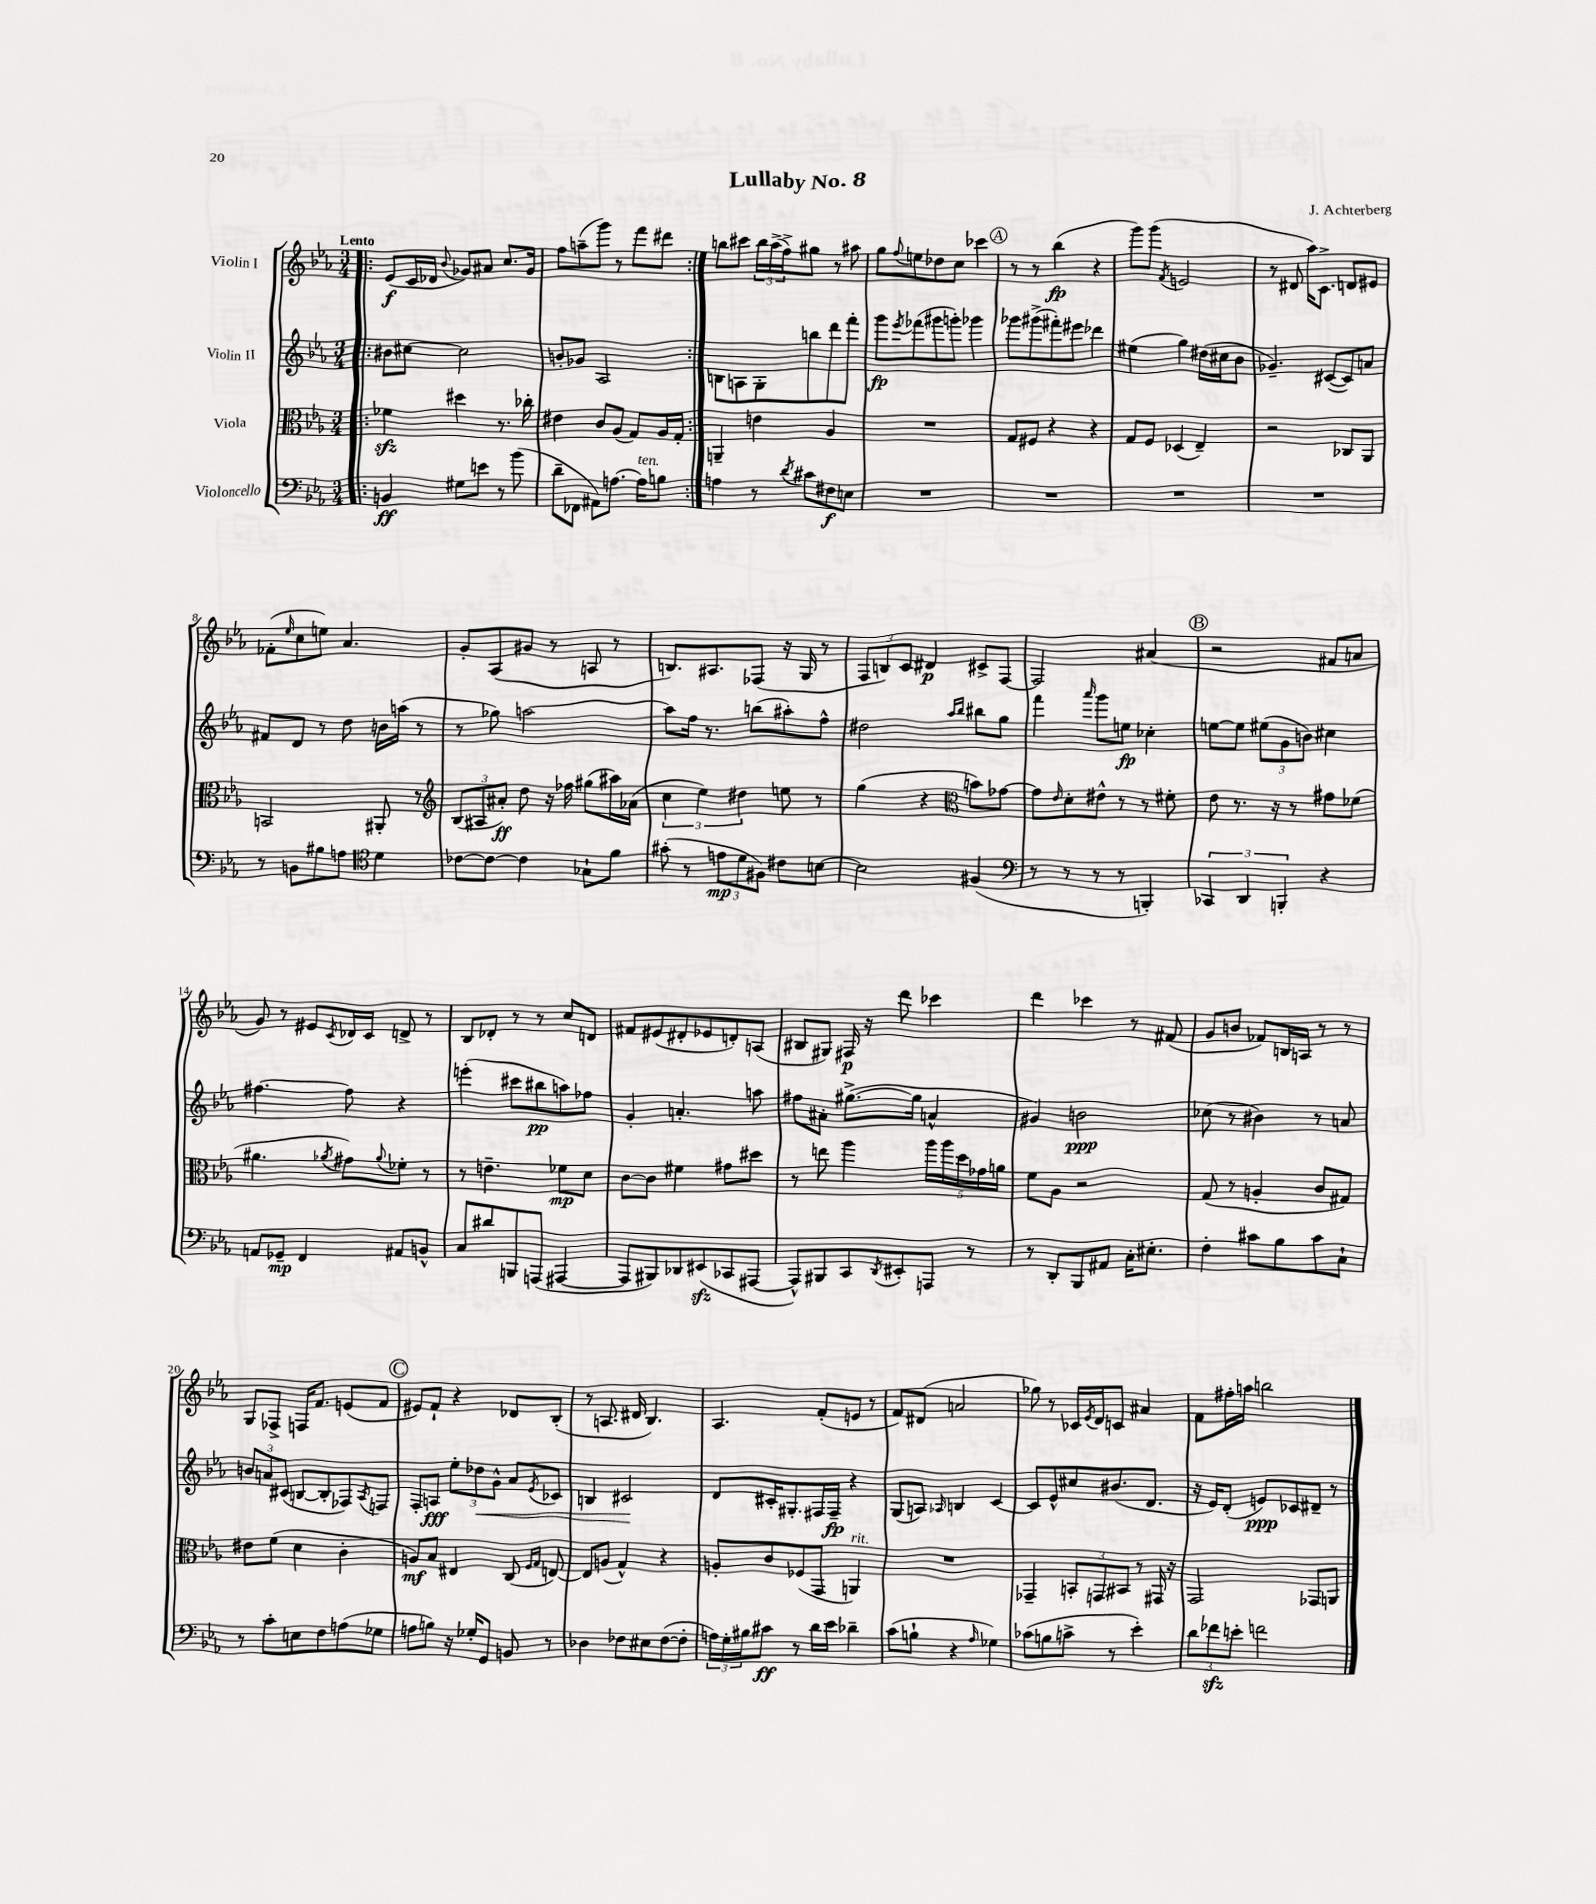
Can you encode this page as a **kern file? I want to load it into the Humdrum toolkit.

**kern	**kern	**kern	**kern
*staff4	*staff3	*staff2	*staff1
*clefF4	*clefC3	*clefG2	*clefG2
*k[b-e-a-]	*k[b-e-a-]	*k[b-e-a-]	*k[b-e-a-]
*M3/4	*M3/4	*M3/4	*M3/4
=!|:	=!|:	=!|:	=!|:
4BB	4f-	8b#	(8e-
.	.	[8cc#	16c
.	.	.	16d-
.	.	.	8qqb-
8G#	4dd#	2cc#]	8g-)
8e	.	.	8a#
8r	8.r	.	8.cc
(8b-	.	.	.
.	16cc-'	.	16g-
=	=	=	=
8d~	4e#	8b'	8ff
8FF-	.	8g-	(8aa~
8AA#)	8c	2A-	8ggg)
[8.A	(8A-	.	8r
.	8G)	.	8fff
16A]	.	.	.
8B	16A-	.	8ddd#
.	16G'	.	.
=:|!	=:|!	=:|!	=:|!
4A	4AA~	8B	8bb
.	.	8A	8ccc#
8r	4e	8G'	24bb
.	.	.	(24aa-^
.	.	.	24ff^)
8qd	.	.	.
8c#	.	8bb	8gg#
8F#	4A-	8ddd	8r
8E	.	8fff'	8aa#
=	=	=	=
2.r	2.r	8ggg	8gg
.	.	8qeee-	8qqff
.	.	(8fff-	8ee
.	.	8ggg#	8dd-
.	.	8ggg')	8cc
.	.	4ggg-	4ccc-
=	=	=	=
2.r	8G	8ggg-	8r
.	8F#	(8ggg#^	8r
.	4r	8fff#')	(4bb-
.	.	8eee#	.
.	4r	4ddd-	4r
=	=	=	=
2.r	8G	(4ee#	8ggg)
.	8F	.	(8ggg
.	.	.	8qf
.	(4D-	4gg)	2e
.	4E-~)	(16dd#	.
.	.	16cc#	.
.	.	8b-	.
=	=	=	=
2.r	2r	4.g-~)	8r
.	.	.	8d#
.	.	.	16aa-)
.	.	.	8.c^
.	.	([8c#	.
.	8C-	8c#])	8d
.	8AA-	8a	8e#
=	=	=	=
8r	2BB	8f#	(8f-'
.	.	.	16qqee-
8BB	.	8d	8cc
8B#	.	8r	8ee)
8A	.	8dd	4.a-
*clefC4	*	*	*
4d	8AA#'	16b	.
.	.	(16aa	.
.	8r	8r	.
=	=	=	=
*	*clefG2	*	*
[8c-	(12B-	8r	8g'
.	12A#	.	.
8c-_	.	8gg-)	(8A-
.	12a#')	.	.
4c-]	8dd	[2aa	8g#
.	16r	.	8r
.	16ff-	.	.
8G-`	(8gg#	.	8A
8f	16aa#)	.	8r
.	(16a-	.	.
=	=	=	=
(8g#'	6cc	8aa]	8.B)
8r	.	16ff	.
.	6ee-)	.	.
.	.	8.r	8.A#
12e	.	.	.
12d	6dd#	.	.
.	.	(8bb	(8F-
12F#)	.	.	.
8c#	8ee	8aa#')	16r
.	.	.	16G
[8B	8r	8ff^^	8r
=	=	=	=
2B]	(4gg	2dd#	12F
.	.	.	12B)
.	.	.	12c
.	4r	.	4d#
*	*clefC3	*	*
.	.	16qqaa-	.
.	.	16qqbb-	.
(4F#	8b)	8bb#	8c#^
.	[8g-	8gg	[8F
=	=	=	=
*clefF4	*	*	*
8r	8g-]	4fff	2F]
.	16qqe-	.	.
8r	8d'	.	.
.	.	16qqaaa-	.
8r	8e#^^	8ggg	.
8r	8r	8ee	.
4BBB')	8r	4cc-'	(4a#
.	8f#'	.	.
=	=	=	=
6CC-	8e-	[8ee	2r
.	8.r	8ee]	.
6DD	.	.	.
.	.	(12ee#	.
.	16r	.	.
6BBB'	.	12g	.
.	8r	.	.
.	.	12b)	.
4r	8g#	4cc#	8f#
.	(8f-	.	8a
=	=	=	=
8AA	4.a#	[4.ff#	8g)
8GG-~	.	.	8r
4FF	.	.	8e#
.	8qa-	.	8qc
.	8g#)	8ff#]	16d-
.	.	.	16c
.	8qqa-	.	.
8AA#	8f-'	4r	8d^
8BB^^	8r	.	8r
=	=	=	=
8C	8r	(4eee'	8B-
8d#	4.e~	.	8d-'
8BBB	.	8ccc#	8r
(8AAA	.	8bb#	8r
[4AAA#	8f-	8aa)	8cc
.	8d	8ff-	8d
=	=	=	=
8AAA#]	[8c	4g'	8f#
8BBB#)	8c]	.	(8e#
8DD-	4f#	4.a'	8d#'
(8EE#	.	.	8e-
8CC-	8g#	.	8d')
[8AAA#	8dd#	8aa	(8A
=	=	=	=
8AAA#^^])	8r	8ff#	8B#
8BBB#	8ee	8a#'	8G#)
8CC	4aa-	([8.gg#^	16F#
.	.	.	16r
8qDD	.	.	.
8EE#'	.	.	8ddd
.	.	16gg#]	.
8AAA	20aa-	4a^^	4ccc-
.	20aa-	.	.
.	20dd	.	.
8r	.	.	.
.	20g-	.	.
.	20a	.	.
=	=	=	=
8r	8f	4g#)	4ddd
8DD'	8A-	.	.
8BBB-	2r	2b	4ccc-
8AA#	.	.	.
16C'	.	.	8r
8.E#'	.	.	.
.	.	.	(8f#
=	=	=	=
4F'	(8G	(8cc-	8g
.	8r	8r	8b
8c#	4A'	4b#)	8f-)
8B-	.	.	16B
.	.	.	16A
8c#	8c	8r	8r
8C`	8G#)	8a	8r
=	=	=	=
8r	8e#	12b	8G
.	.	12a	.
8c'	(8f	.	8F-^
.	.	(12c#	.
8E	4d	[8B	16F
.	.	.	8.f
8F	.	8B']	.
(8A	4c'	8F-)	(8e
.	.	8qA-	.
8G-	.	8F	8f
=	=	=	=
8A	8A)	8F'	8e#)
8B)	8B-	8A	8f`
16r	4E#	12ee-'	4r
16G-'	.	.	.
.	.	12dd-	.
8GG	.	.	.
.	.	12g^^	.
8BB	(8C	8a-	8d-
.	16qqF	.	.
.	16qqG	8qe-	.
8r	[8E)	8c-	(8B-'
=	=	=	=
4D-	8E]	4B	8r
.	(8A	.	8.A
8F-	4G^^)	2c#	.
.	.	.	16d#
8E#	.	.	4.B-)
([8F-	4r	.	.
8F-']	.	.	.
=	=	=	=
24A)	8A'	8d	4.A-
24G'	.	.	.
24B#	.	.	.
8c#	8c	16c#'	.
.	.	8.G#'	.
8r	(8F-	.	.
16d	8GG	16F#	(8f'
16e-	.	16F#~	.
4d-~	4AA)	4r	8e
.	.	.	8r
=	=	=	=
(8c	2.r	(8G	8f)
8B`	.	8A)	(8d#
.	.	16qqA-	.
4r	.	4B	2a
16qqA-	.	.	.
4G-)	.	[4c	.
=	=	=	=
(8c-	4GG-~	8c]	8gg-)
8B	.	8e-^^	8r
8c^	12BB'	8cc#	16c-
.	.	.	8qe-
.	.	.	16d
.	12GG	.	.
8r	.	(8.b#	8c
.	12BB#	.	.
4e-')	8r	.	4a#
.	.	8.d	.
.	16GG#	.	.
.	16r	.	.
=	=	=	=
12d	2GG	16r	8f
.	.	16e-)	.
12f-	.	.	.
.	.	(8d'	16ff#'
12e'	.	.	.
.	.	.	16aa
2f	.	8e)	2bb
.	.	8c-	.
.	8GG-	8d#~	.
.	8AA	8r	.
==	==	==	==
*-	*-	*-	*-
